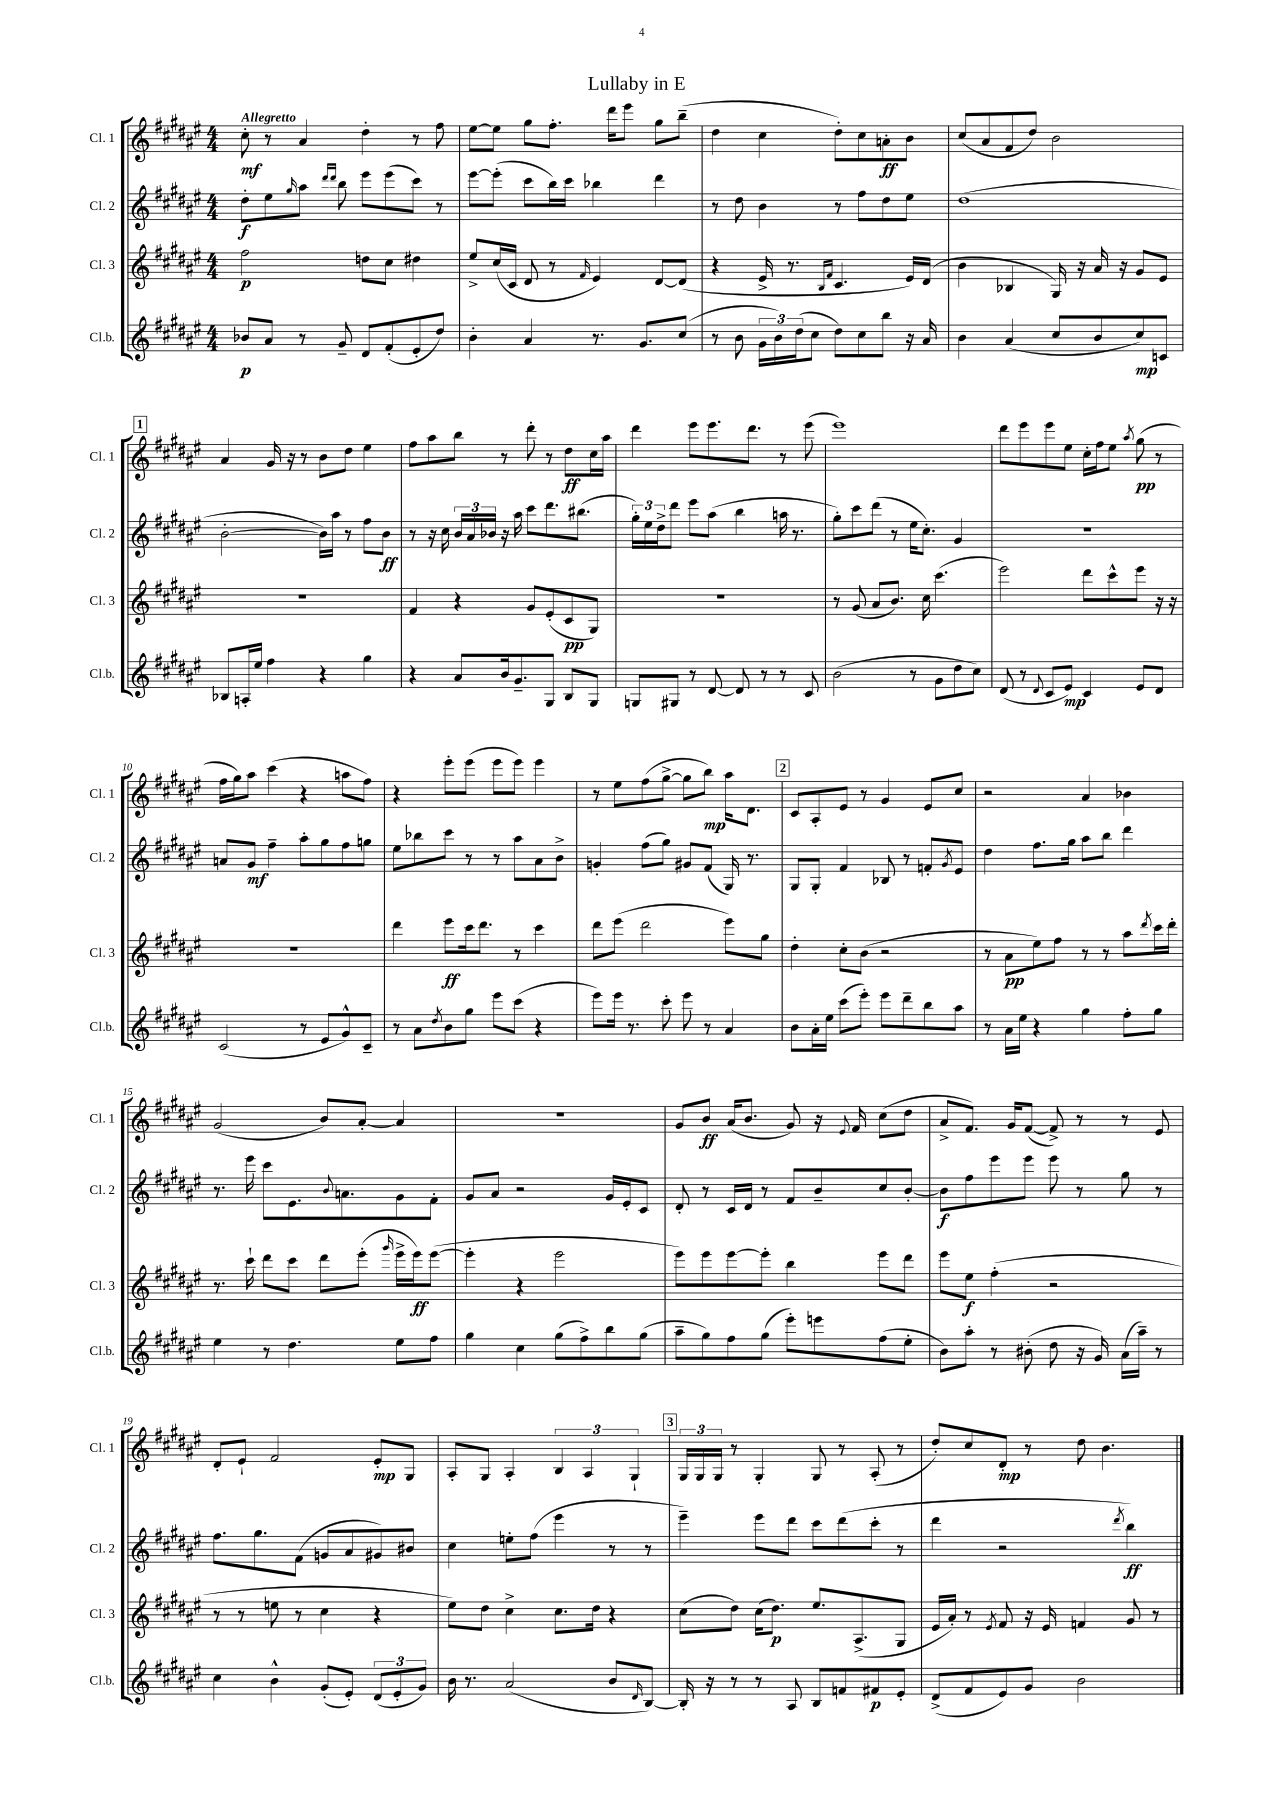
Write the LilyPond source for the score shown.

\header { title = "Lullaby in E" }
<<
\new StaffGroup <<
\new Staff = "s0" \with { instrumentName = "Cl. 1" shortInstrumentName = "Cl. 1" } {
    \clef treble \key fis \major \numericTimeSignature \time 4/4 \tempo "Allegretto"
    cis''8-.\mf r8 ais'4 dis''4-. r8 fis''8 |
    eis''8~ eis''8 gis''8 fis''8.-. dis'''16 eis'''8 gis''8 b''8--( |
    dis''4 cis''4 dis''8-.) cis''8 a'8-.\ff b'8 |
    cis''8( ais'8 fis'8 dis''8) b'2 |
    \mark \markup { \box "1" } ais'4 gis'16 r16 r8 b'8 dis''8 eis''4 |
    fis''8 ais''8 b''8 r8 dis'''8-. r8 dis''8\ff cis''16 ais''16 |
    dis'''4 eis'''8 eis'''8. dis'''8. r8 eis'''8( |
    eis'''1) |
    dis'''8 eis'''8 eis'''8 eis''8 cis''16-. fis''16 eis''8 \acciaccatura { ais''8 } gis''8\pp( r8 |
    fis''16 gis''16) ais''8 cis'''4( r4 a''8 fis''8) |
    r4 eis'''8-. eis'''8( eis'''8 eis'''8) eis'''4 |
    r8 eis''8 fis''8( gis''8~-> gis''8 b''8\mp) ais''16 dis'8. |
    \mark \markup { \box "2" } cis'8 ais8-. eis'8 r8 gis'4 eis'8 cis''8 |
    r2 ais'4 bes'4 |
    gis'2( b'8) ais'8~-. ais'4 |
    R1 |
    gis'8 b'8\ff ais'16( b'8. gis'8) r16 \appoggiatura { eis'8 } fis'16 cis''8( dis''8 |
    ais'8-> fis'8.) gis'16 fis'8~( fis'8->) r8 r8 eis'8 |
    dis'8-. eis'8-! fis'2 eis'8-.\mp gis8 |
    ais8-. gis8 ais4-. \tuplet 3/2 { b4 ais4 gis4-! } |
    \mark \markup { \box "3" } \tuplet 3/2 { gis16 gis16 gis16 } r8 gis4-. gis8 r8 ais8-.( r8 |
    dis''8-.) cis''8 dis'8-.\mp r8 dis''8 b'4. \bar "|." |
}
\new Staff = "s1" \with { instrumentName = "Cl. 2" shortInstrumentName = "Cl. 2" } {
    \clef treble \key fis \major \numericTimeSignature \time 4/4
    dis''8-.\f eis''8 \grace { gis''16 } ais''8 \grace { dis'''16 dis'''16 } b''8 eis'''8 eis'''8( cis'''8) r8 |
    eis'''8~ eis'''8-.( cis'''8 b''16) cis'''16 bes''4 dis'''4 |
    r8 dis''8 b'4 r8 fis''8 dis''8 eis''8 |
    dis''1( |
    \mark \markup { \box "1" } b'2~-. b'16) ais''16 r8 fis''8 b'8\ff |
    r8 r16 cis''16 \tuplet 3/2 { b'16 ais'16 bes'16 } r16 ais''16 cis'''8 dis'''8. bis''8.( |
    \tuplet 3/2 { gis''16-.) eis''16 dis''16-> } dis'''8 eis'''8 ais''8( b''4 a''16 r8. |
    gis''8-.) cis'''8 dis'''8( r8 eis''16 cis''8.-.) gis'4 |
    R1 |
    a'8 gis'8\mf fis''4-- ais''8-. gis''8 fis''8 g''8 |
    eis''8 bes''8 cis'''8 r8 r8 ais''8 ais'8 b'8-> |
    g'4-. fis''8( gis''8) gis'8 fis'8( gis16) r8. |
    \mark \markup { \box "2" } gis8 gis8-. fis'4 bes8 r8 f'8-. \acciaccatura { gis'8 } eis'8 |
    dis''4 fis''8. gis''16 ais''8 b''8 dis'''4 |
    r8. eis'''16 cis'''8 eis'8. \appoggiatura { b'8 } a'8. gis'8 fis'8-. |
    gis'8 ais'8 r2 gis'16 eis'16-. cis'8 |
    dis'8-. r8 cis'16 dis'16 r8 fis'8 b'8-- cis''8 b'8~-. |
    b'8\f fis''8 eis'''8 eis'''8 eis'''8 r8 gis''8 r8 |
    fis''8. gis''8. fis'8( g'8 ais'8 gis'8) bis'8 |
    cis''4 e''8-. fis''8( eis'''4 r8 r8 |
    \mark \markup { \box "3" } eis'''4--) eis'''8 dis'''8 cis'''8 dis'''8( cis'''8-. r8 |
    dis'''4 r2 \acciaccatura { dis'''8 } b''4\ff) \bar "|." |
}
\new Staff = "s2" \with { instrumentName = "Cl. 3" shortInstrumentName = "Cl. 3" } {
    \clef treble \key fis \major \numericTimeSignature \time 4/4
    fis''2\p d''8 cis''8 dis''4 |
    eis''8-> cis''16( cis'16 dis'8 r8 \grace { fis'16 } eis'4) dis'8~ dis'8( |
    r4 eis'16-> r8. \grace { b16 fis'16 } cis'4. eis'16) dis'16( |
    b'4 bes4 gis16) r16 ais'16 r16 gis'8 eis'8 |
    \mark \markup { \box "1" } R1 |
    fis'4 r4 gis'8 eis'8-.( cis'8\pp gis8) |
    R1 |
    r8 gis'8( ais'8 b'8.) cis''16 cis'''4.( |
    eis'''2) dis'''8 cis'''8-^ eis'''8 r16 r16 |
    R1 |
    dis'''4 eis'''8\ff cis'''16 dis'''8. r8 cis'''4 |
    dis'''8 eis'''8( dis'''2 eis'''8) gis''8 |
    \mark \markup { \box "2" } dis''4-. cis''8-. b'8( r2 |
    r8 ais'8\pp eis''8) fis''8 r8 r8 ais''8 \acciaccatura { dis'''8 } cis'''16 dis'''16-. |
    r8. cis'''16-! dis'''8 cis'''8 dis'''8 eis'''8-.( \grace { gis'''16 } eis'''16-> eis'''16\ff) eis'''8~( |
    eis'''4-. r4 eis'''2 |
    eis'''8) eis'''8 eis'''8~ eis'''8-. b''4 eis'''8 dis'''8 |
    eis'''8 eis''8\f fis''4-.( r2 |
    r8 r8 e''8 r8 cis''4 r4 |
    eis''8) dis''8 cis''4-> cis''8. dis''16 r4 |
    \mark \markup { \box "3" } cis''8( dis''8) cis''16( dis''8.\p) eis''8. ais8.->( gis8 |
    eis'16 ais'16-.) r8 \acciaccatura { eis'8 } fis'8 r16 eis'16 f'4 gis'8 r8 \bar "|." |
}
\new Staff = "s3" \with { instrumentName = "Cl.b." shortInstrumentName = "Cl.b." } {
    \clef treble \key fis \major \numericTimeSignature \time 4/4
    bes'8\p ais'8 r8 gis'8-- dis'8 fis'8-.( eis'8-. dis''8) |
    b'4-. ais'4 r8. gis'8. cis''8( |
    r8 b'8 \tuplet 3/2 { gis'16 b'16) dis''16( } cis''8 dis''8) cis''8 b''8 r16 ais'16 |
    b'4 ais'4( cis''8 b'8 cis''8\mp) c'8 |
    \mark \markup { \box "1" } bes8 a16-. eis''16 fis''4 r4 gis''4 |
    r4 ais'8 b'16 gis'8.-- gis8 b8 gis8 |
    g8 gis8 r8 dis'8~ dis'8 r8 r8 cis'8 |
    b'2( r8 gis'8 dis''8 cis''8) |
    dis'8( r8 \appoggiatura { dis'8 } cis'8 eis'8\mp) cis'4 eis'8 dis'8 |
    cis'2( r8 eis'8 gis'8-^) cis'8-- |
    r8 ais'8 \acciaccatura { dis''8 } b'8 gis''8 eis'''8 cis'''8( r4 |
    eis'''8) eis'''16 r8. cis'''8-. eis'''8 r8 ais'4 |
    \mark \markup { \box "2" } b'8 ais'16-. eis''16 cis'''8( eis'''8-.) eis'''8 dis'''8-- b''8 ais''8 |
    r8 ais'16 eis''16 r4 gis''4 fis''8-. gis''8 |
    eis''4 r8 dis''4. eis''8 fis''8 |
    gis''4 cis''4 gis''8( fis''8->) b''8 gis''8( |
    ais''8-- gis''8) fis''8 gis''8( eis'''8-.) e'''8 fis''8( eis''8-. |
    b'8) ais''8-. r8 bis'8-.( dis''8 r16 gis'16) ais'16( ais''16--) r8 |
    cis''4 b'4-^ gis'8-.( eis'8-.) \tuplet 3/2 { dis'8( eis'8-. gis'8) } |
    b'16 r8. ais'2( b'8 \grace { dis'16 } b8~) |
    \mark \markup { \box "3" } b16-. r16 r8 r8 ais8 b8 f'8 fis'8\p eis'8-. |
    dis'8->( fis'8 eis'8) gis'8 b'2 \bar "|." |
}
>>
>>
